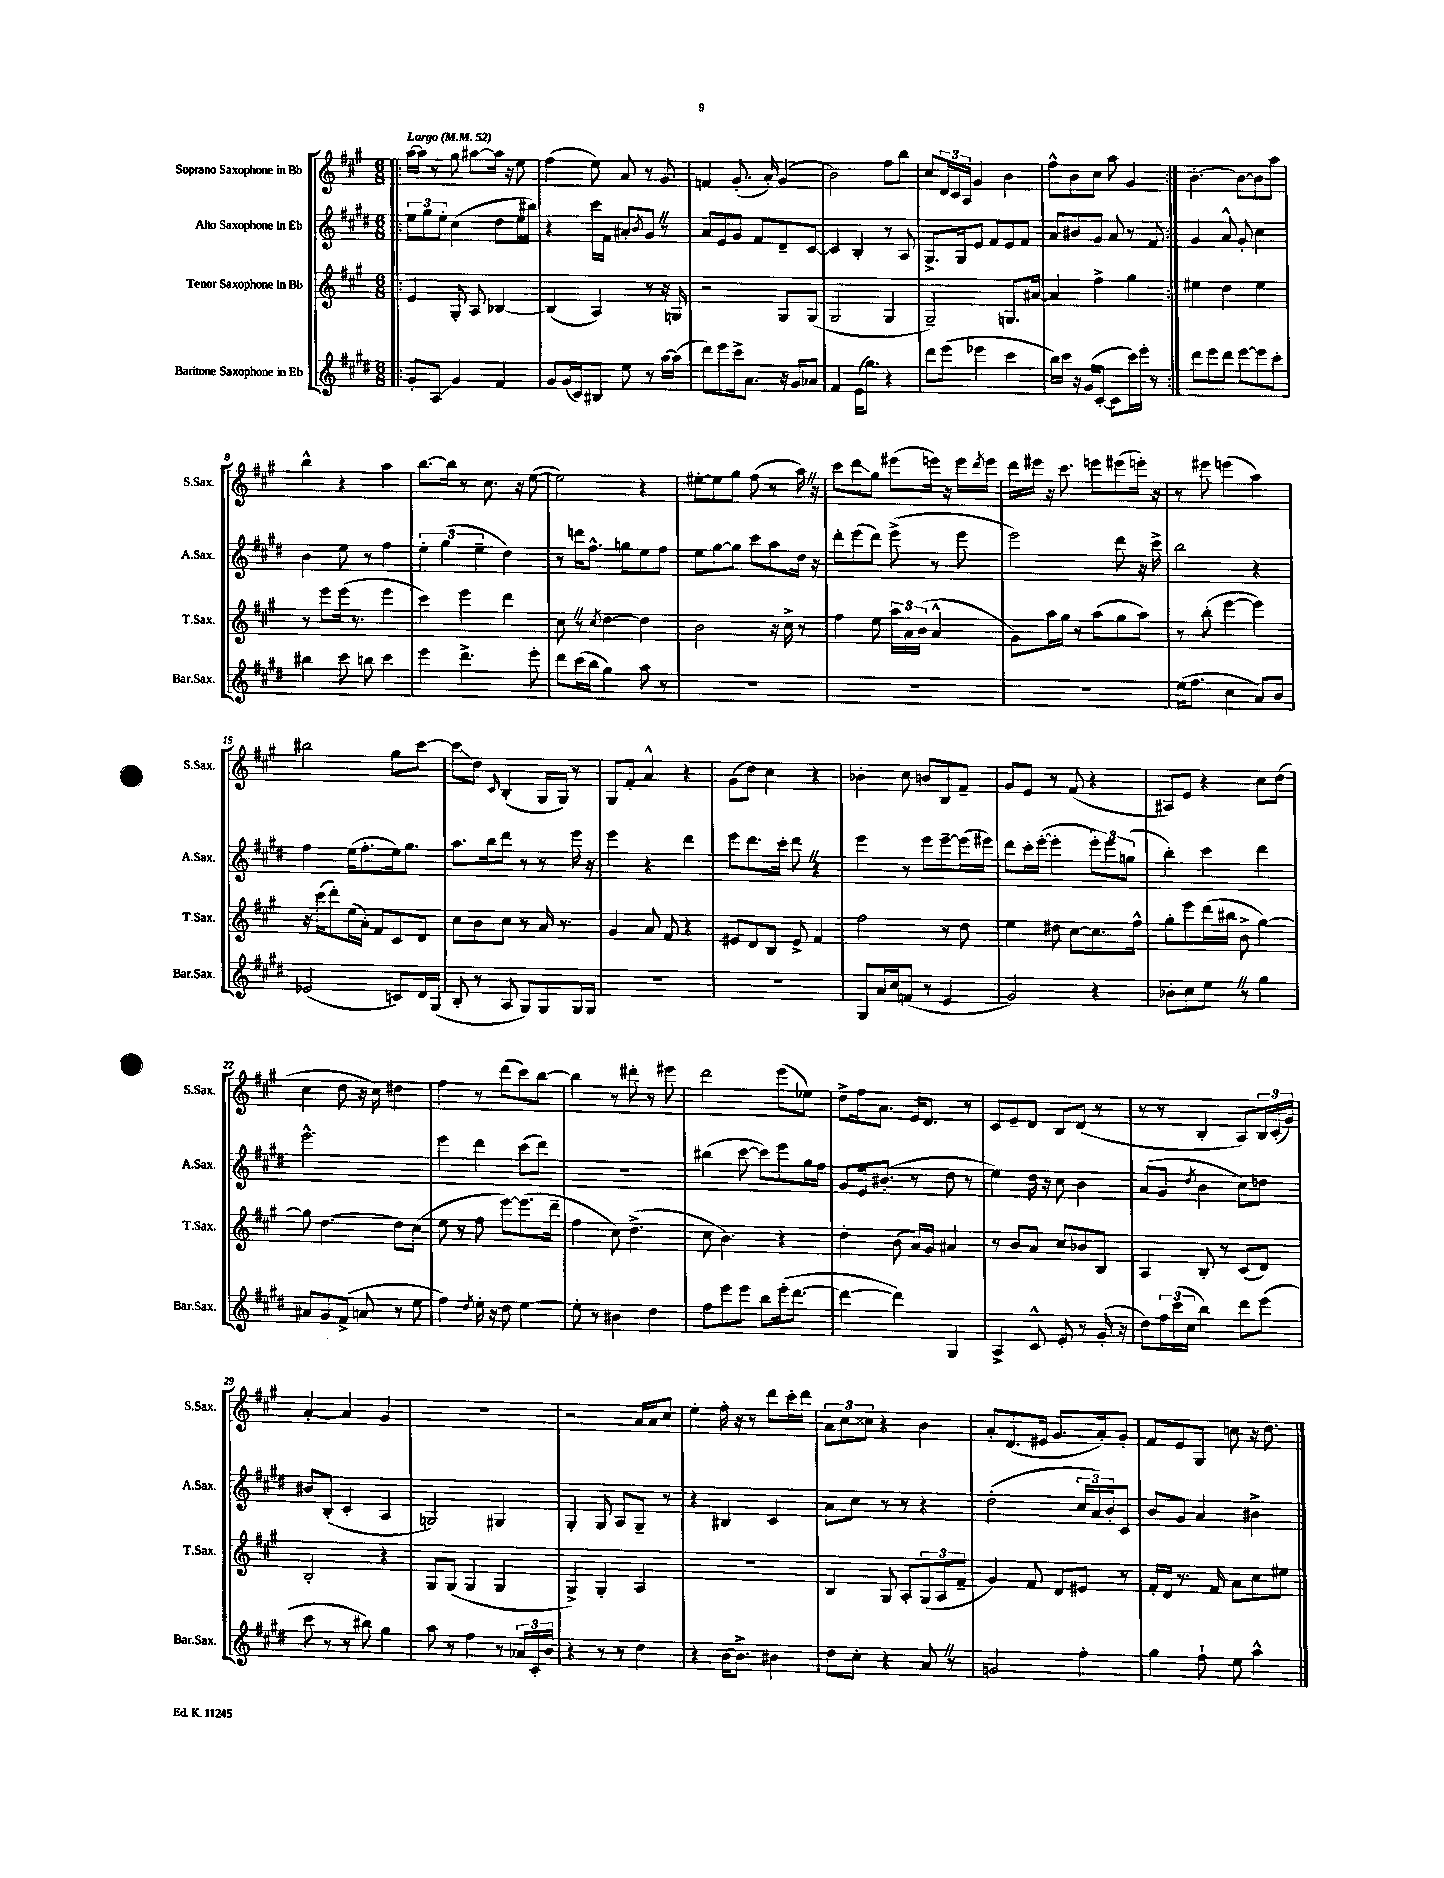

**kern	**kern	**kern	**kern
*staff4	*staff3	*staff2	*staff1
*clefG2	*clefG2	*clefG2	*clefG2
*k[f#c#g#d#]	*k[f#c#g#]	*k[f#c#g#d#]	*k[f#c#g#]
*M6/8	*M6/8	*M6/8	*M6/8
*MM52	*MM52	*MM52	*MM52
=!|:	=!|:	=!|:	=!|:
8g#'	4e	12ee	[16aa
.	.	.	16aa]
.	.	12gg#	.
8A	.	.	8r
.	.	12ee'	.
4g#	8G#'	(4cc#	8gg#
.	8A	.	[8aa#
4f#	[4B-	8dd#	16aa#]
.	.	.	16r
.	.	16ee	8ee
.	.	16bb#)	.
=	=	=	=
8g#	(4B-]	4r	(4ff#
(16g#	.	.	.
16c#)	.	.	.
8B#	4A)	16ccc#	8ee)
.	.	16f#	.
8ee	.	8a#'	8a
.	.	8qb	.
8r	8r	8g#	8r
[16aa	16r	8r	8g#
(16aa]	16G	.	.
=	=	=	=
8ddd#)	2r	8a	4f
8eee	.	8e	.
16ccc#^	.	8g#	(8.g#'
8.a	.	.	.
.	.	8f#	.
.	.	.	16a')
16r	8G#	8d#~	(4g#
16g#	.	.	.
8a-	(8G#	[8c#	.
=	=	=	=
4f#	2G#	4c#]	2b)
(16e	.	4B'	.
8.gg#)	.	.	.
4r	4G#	8r	8ff#
.	.	8A	8bb
=	=	=	=
8ddd#	2G#~)	8.G#^	8cc#
(8eee	.	.	24d
.	.	.	24c#
.	.	16G#	.
.	.	.	24A
4eee-	.	8e	4g#
.	.	8f#	.
4ccc#	8.G	8e	4b
.	.	8f#	.
.	[16a#	.	.
=	=	=	=
16bb)	4a#]	8a	8ff#^^
16ccc#	.	.	.
16r	.	8b#	8b
(16g#	.	.	.
[8c#'	4ff#^	8g#	8cc#
8c#]	.	8a	8aa
16ccc#)	4gg#	8r	4g#
16eee'	.	.	.
8r	.	8f#	.
=:|!	=:|!	=:|!	=:|!
8ddd#	4ee#	4g#	[4.b'
8eee	.	.	.
8ddd#	4dd	8a^^	.
[8eee	.	8g#'	8b_
8eee]	4ee#	4cc#	8b]
8ccc#'	.	.	8aa
=	=	=	=
4bb#	8r	4b	4bb^^
.	8eee	.	.
8ccc#	(16eee	8ee	4r
.	8.r	.	.
8bb	.	8r	.
4ccc#	4eee	4ff#	4aa
=	=	=	=
4eee	4ccc#)	6ee'	[8.bb
.	.	(6gg#	.
.	.	.	16bb]
4.ddd#^	4eee	.	8r
.	.	6ee~	.
.	.	.	8.cc#
.	4ddd	4dd#)	.
.	.	.	16r
8eee'	.	.	([8ee
=	=	=	=
8ddd#	8cc#	8r	2ee])
(16ccc#	8r	16ddd	.
16bb	.	8.ff#^^	.
.	8qcc#	.	.
4gg#)	[4dd	.	.
.	.	8gg	.
8aa	4dd]	8ee	4r
8r	.	8ff#	.
=	=	=	=
2.r	2b	8ee	[8ee#'
.	.	[8gg#	8ee#]
.	.	8gg#]	8gg#
.	.	8ccc#	(8ff#
.	16r	8aa	8r
.	16cc#^	.	.
.	8r	16dd#	16aa)
.	.	16r	16r
=	=	=	=
2.r	4ff#	8ddd#'	8ccc#
.	.	(8eee	8ddd
.	8ee	8ddd#)	8gg#
.	24aa	(8eee^	(8eee#
.	24a	.	.
.	(24b	.	.
.	4a^^	8r	16eee)
.	.	.	16r
.	.	8eee	16eee
.	.	.	8qddd
.	.	.	16eee
=	=	=	=
2.r	8g#)	2eee)	16ddd
.	.	.	16eee#
.	16aa	.	16r
.	16gg#	.	8.ccc#
.	8r	.	.
.	(8aa	.	8eee
.	8gg#	8ddd#	(8eee#
.	8aa)	16r	16eee')
.	.	16ccc#^	16r
=	=	=	=
(16ee	8r	2bb	8r
8.ff#	.	.	.
.	(8bb'	.	8eee#
4cc#	[4eee	.	(4eee
8a)	4eee])	4r	4aa)
8b	.	.	.
=	=	=	=
(2e-	16r	4ff#	2bb#
.	(16ccc#	.	.
.	8ddd')	.	.
.	(16ee	(16ee	.
.	16a')	8.ff#'	.
.	8f#	.	.
8c)	8c#	16ee)	8gg#
.	.	8.gg#	.
16d#	8d	.	[8ccc#
(16G#	.	.	.
=	=	=	=
8B'	8cc#	8.aa	8ccc#]
8r	8b	.	8dd
.	.	16bb	.
.	.	.	16qqc#
8A	8cc#	8ddd#	(4B'
8G#)	8r	8r	.
8G#	16a	8r	16G#
.	8.r	.	16G#)
16G#	.	16eee	8r
16G#	.	16r	.
=	=	=	=
2.r	4g#	4eee	8G#
.	.	.	8f#'
.	8a	4r	4a^^
.	8f#	.	.
.	4r	4ddd#	4r
=	=	=	=
2.r	8e#	8eee	(8g#
.	8d	8.ddd#	8dd)
.	8B	.	4cc#
.	.	16ccc#'	.
.	8e#^	8ddd#	.
.	4f#	4r	4r
=	=	=	=
8G#	2ff#	4eee	4b-'
16a	.	.	.
16cc#	.	.	.
(8f	.	8r	8cc#
8r	.	8eee	8b
4e	8r	[8eee~	8B
.	8dd	(16eee]	8f#~
.	.	16eee#)	.
=	=	=	=
2g#)	4ee	8ddd#	8g#
.	.	16ccc#'	8e
.	.	([16eee'	.
.	8dd#	4eee']	8r
.	[8cc#	.	(8f#
4r	8.cc#]	12eee')	4r
.	.	12eee	.
.	.	(12gg	.
.	16ff#^^	.	.
=	=	=	=
8b-'	8gg#'	4bb')	8A#)
8cc#	8eee	.	8e
8ee	(16ddd	4ccc#	4r
.	16bb#	.	.
8r	8b^	.	.
4gg#	[4gg#)	4ddd#	8cc#
.	.	.	(8dd
=	=	=	=
8a#	8gg#]	2.eee^^	4cc#
8g#	[4.dd	.	.
(8f#^	.	.	8dd
8a	.	.	16r
.	.	.	16cc#)
8r	8dd]	.	4dd#
8ee	(8cc#	.	.
=	=	=	=
4ff#)	8ee	4eee	4ff#
.	8r	.	.
8qdd#	.	.	.
16ee'	8ff#	4ddd#	8r
16r	.	.	.
8dd#	[8eee)	.	(8ddd
[4ee	(8.eee]	(8ccc#	8ccc#)
.	.	8ddd#)	[8bb
.	16ddd~	.	.
=	=	=	=
8ee']	4ff#	2.r	4bb]
8r	.	.	.
4b#	8cc#)	.	8r
.	(4.dd^	.	8ddd#'
4dd#	.	.	8r
.	.	.	8eee#
=	=	=	=
8ff#	8cc#	(4bb#	2ddd
8eee	4.b)	.	.
8eee	.	[8ccc#	.
8bb	.	8ccc#])	.
(16eee'	4r	8eee	(8eee
[8.ddd#	.	.	.
.	.	16gg#	8ee-)
.	.	16ff#	.
=	=	=	=
4ddd#_	4dd'	8g#	8dd^
.	.	16e	16ff#
.	.	(8.b#'	8.a
4ddd#])	(8b	.	.
.	16a)	8r	16e
.	16g#	.	8.d
4G#	4a#	8dd#	.
.	.	8r	8r
=	=	=	=
4A^	8r	4ee)	8c#
.	8b	.	8e~
8c#^^	8a	16dd#	8d
.	.	16r	.
8e'	8cc#	8cc#	8B
8r	8b-	4b	(8d
(16g#'	8B	.	8r
16r	.	.	.
=	=	=	=
8dd#)	4A	(8a	8r
24ff#	.	8g#	8r
(24ccc#	.	.	.
24cc#	.	.	.
.	.	8qdd#	.
4bb)	8B'	4b	4B'
.	8r	.	.
8ddd#	(8c#	8cc#)	8A)
(8eee	8d)	8dd	24B
.	.	.	(24c#'
.	.	.	24g#)
=	=	=	=
8ccc#	2B'	8b#	[4a'
8r	.	(8B'	.
8r	.	4c#'	4a]
8bb#)	.	.	.
4gg#	4r	4A	4g#
=	=	=	=
8aa	8G#	2G)	2.r
8r	(8G#	.	.
4ff#	4G#	.	.
8r	4G#	4G#	.
24a-	.	.	.
24c#'	.	.	.
24b	.	.	.
=	=	=	=
4r	4G#^)	4G#'	2r
8r	4G#'	8G#	.
8r	.	8A	.
4dd#	4A	8G#~	16a
.	.	.	16a
.	.	8r	8cc#
=	=	=	=
4r	2.r	4r	4ee'
[16b	.	4B#	16ff#'
8.b^]	.	.	16r
.	.	.	8r
4b#	.	4c#	8ddd
.	.	.	16ccc#'
.	.	.	16ddd
=	=	=	=
8dd#	4B	8a	12a
.	.	.	12cc#
8cc#'	.	8cc#	.
.	.	.	12cc##
4r	8G#	8r	4r
.	8A'	8r	.
8a	(12G#	4r	4b
.	12A	.	.
8r	.	.	.
.	12f#~	.	.
=	=	=	=
2g	4g#)	(2dd#'	8a'
.	.	.	(8.d
.	8f#	.	.
.	.	.	16e#
.	8d	.	8.g#
4ff#'	8e#	24cc#	.
.	.	24a)	.
.	.	.	16a')
.	.	24b'	.
.	8r	8c#	8g#'
=	=	=	=
4gg#	16f#'	8b	8f#
.	16d	.	.
.	8.r	8g#	8e
8ff#`	.	4a	8G#
.	16f#	.	.
8ee	8a	.	8cc
4aa^^	8cc#	4b#^	16r
.	.	.	8.dd
.	8ee#	.	.
==	==	==	==
*-	*-	*-	*-
